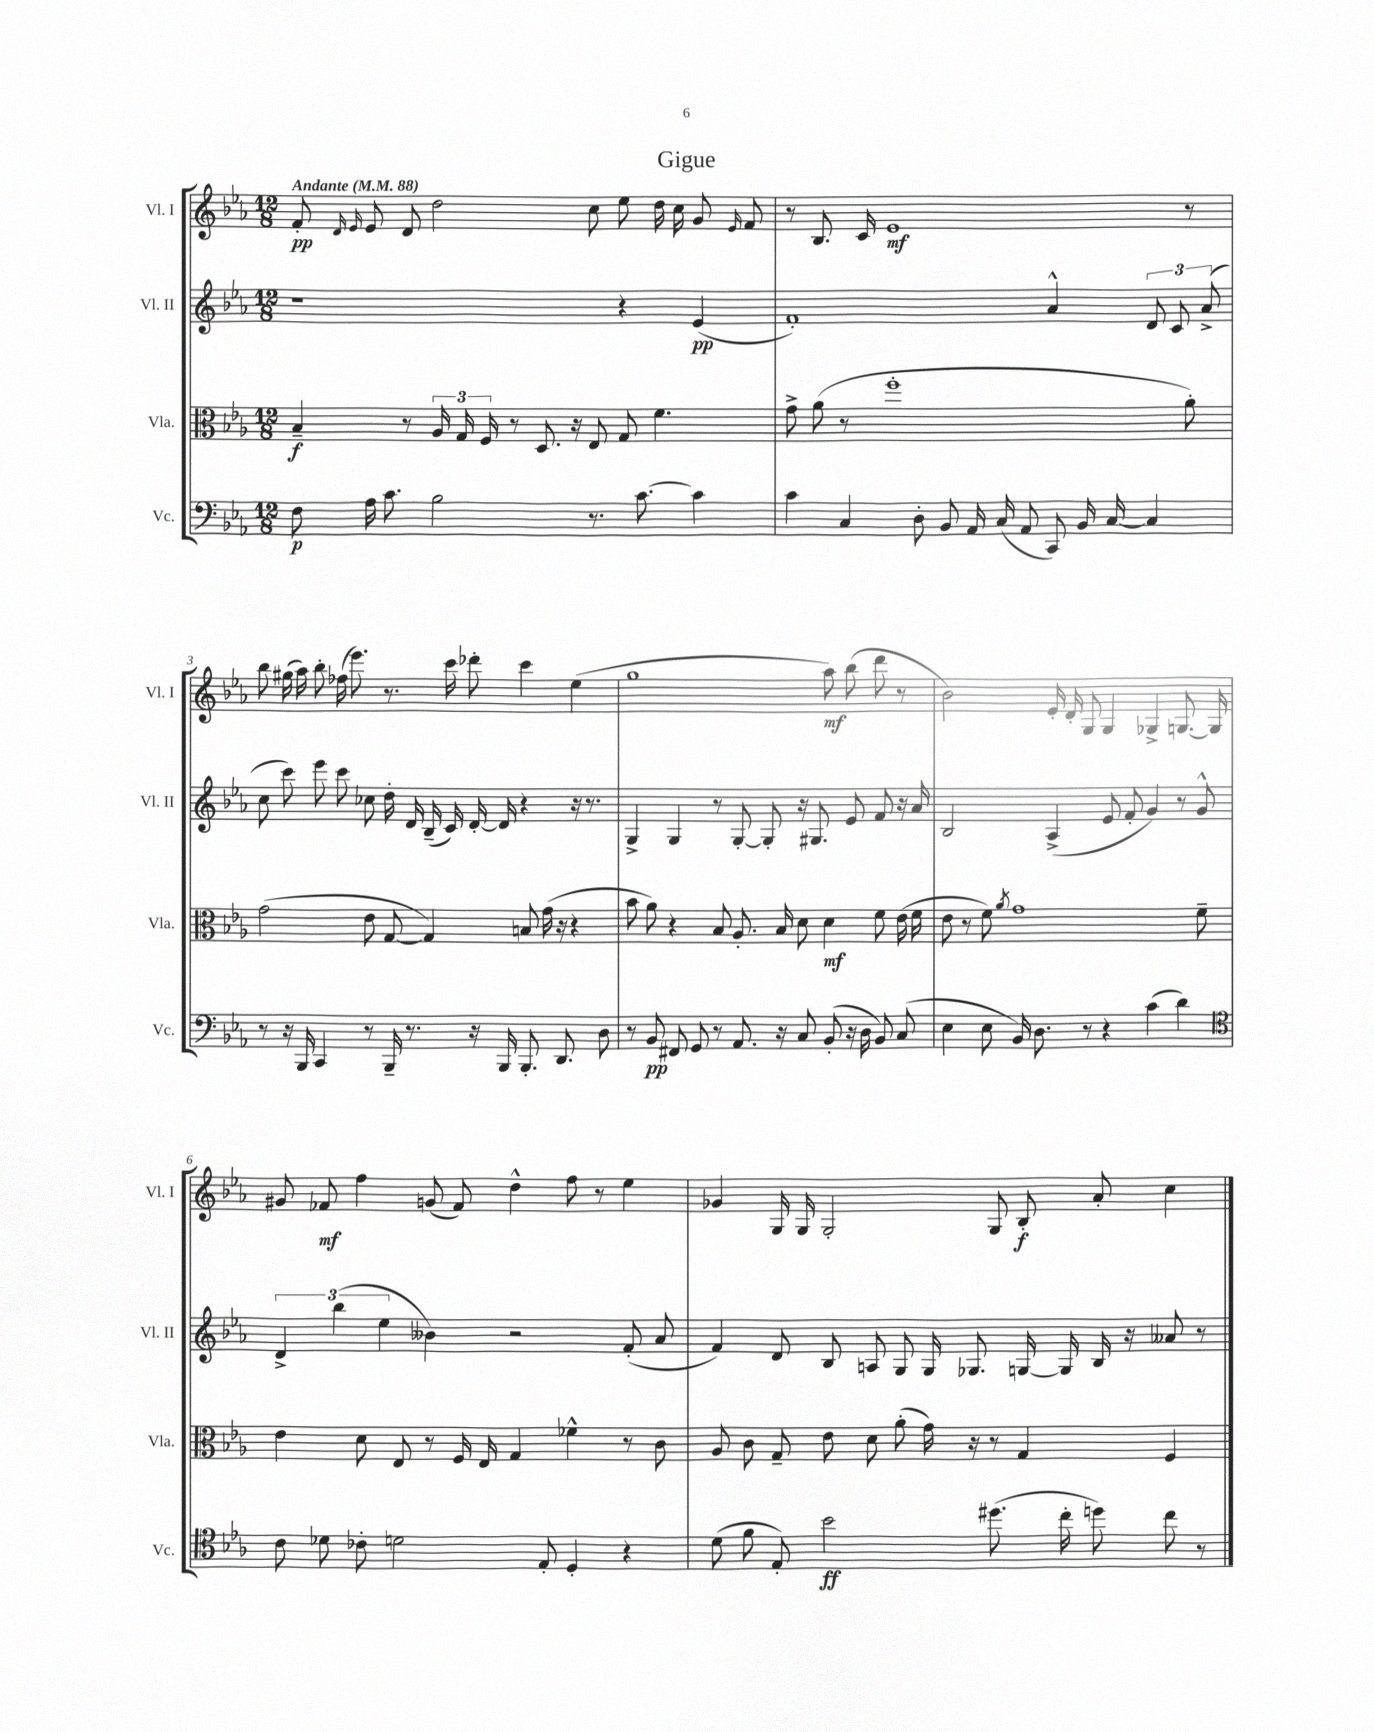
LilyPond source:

\header { title = "Gigue" }
<<
\new StaffGroup <<
\new Staff = "s0" \with { instrumentName = "Vl. I" shortInstrumentName = "Vl. I" } {
    \clef treble \key ees \major \numericTimeSignature \time 12/8 \tempo "Andante" 4 = 88
    \autoBeamOff f'8-.\pp \grace { d'16 ees'16 } ees'8 d'8 d''2 c''8 ees''8 d''16 c''16 g'8 \grace { ees'16 } f'8 |
    r8 bes8. c'16 ees'1\mf r8 |
    bes''8 gis''16( aes''16) bes''8-. fes''16( ees'''8.) r8. c'''16 des'''8-. c'''4 ees''4( |
    g''1 aes''8\mf) bes''8( d'''8 r8 |
    bes'2) ees'16-. d'16-. g8 g4 ges4-> g8.~ g16 |
    gis'8 fes'8\mf f''4 g'8( fes'8) d''4-^ f''8 r8 ees''4 |
    ges'4 g16 g16 g2-. g8 bes8-.\f aes'8-. c''4 \bar "|." |
}
\new Staff = "s1" \with { instrumentName = "Vl. II" shortInstrumentName = "Vl. II" } {
    \clef treble \key ees \major \numericTimeSignature \time 12/8
    \autoBeamOff r1 r4 ees'4\pp( |
    f'1-.) aes'4-^ \tuplet 3/2 { d'8 c'8 aes'8->( } |
    c''8 c'''8) ees'''8 c'''8 ces''8 d''16-. d'16 bes16--( c'16) d'16~-. d'16 r4 r16 r8. |
    g4-> g4 r8 g8~-. g8-. r16 gis8. ees'8 f'8 r16 aes'16 |
    bes2 aes4->( ees'8 f'8-. g'4) r8 g'8-^ |
    \tuplet 3/2 { d'4-> bes''4( ees''4 } beses'4) r2 f'8-.( aes'8 |
    f'4) d'8 bes8 a8 g8 g16 ges8. g16~ g16 bes16 r16 aeses'8 r8 \bar "|." |
}
\new Staff = "s2" \with { instrumentName = "Vla." shortInstrumentName = "Vla." } {
    \clef alto \key ees \major \numericTimeSignature \time 12/8
    \autoBeamOff bes4--\f r8 \tuplet 3/2 { aes16 g16 f16 } r8 d8. r16 ees8 g8 f'4. |
    g'8-> aes'8( r8 f''1-. aes'8-.) |
    g'2( ees'8 g8~ g4) b8 g'16( r16 r4 |
    bes'8 aes'8) r4 bes8 aes8.-. bes16 d'8 d'4\mf f'8 ees'16( f'16 |
    ees'8 r8 f'8) \acciaccatura { aes'8 } g'1 f'8-- |
    ees'4 d'8 ees8 r8 f16 ees16 g4 fes'4-^ r8 c'8 |
    aes8 c'8 g8-- ees'8 d'8 aes'8-.( g'16) r16 r8 g4 f4 \bar "|." |
}
\new Staff = "s3" \with { instrumentName = "Vc." shortInstrumentName = "Vc." } {
    \clef bass \key ees \major \numericTimeSignature \time 12/8
    \autoBeamOff f8\p aes16 c'8. bes2 r8. c'8.~ c'4 |
    c'4 c4 d8-. bes,8 aes,16 c16( aes,8 c,8) bes,16 c16~ c4 |
    r8 r16 bes,,16 c,4 r8 bes,,16-- r8. r16 bes,,16 bes,,8.-. d,8. d8 |
    r8 bes,8\pp fis,8 g,8 r8 aes,8. r16 c8 bes,8-.( r16 d16 bes,8) c8( |
    ees4 ees8 bes,16) d8. r8 r4 c'4( d'4) |
    \clef tenor c'8 des'8 ces'8-. d'2 ees8-. d4-. r4 |
    d'8( f'8 ees8-.) bes'2\ff dis''8.( c''16-. d''8) c''8 r8 \bar "|." |
}
>>
>>
